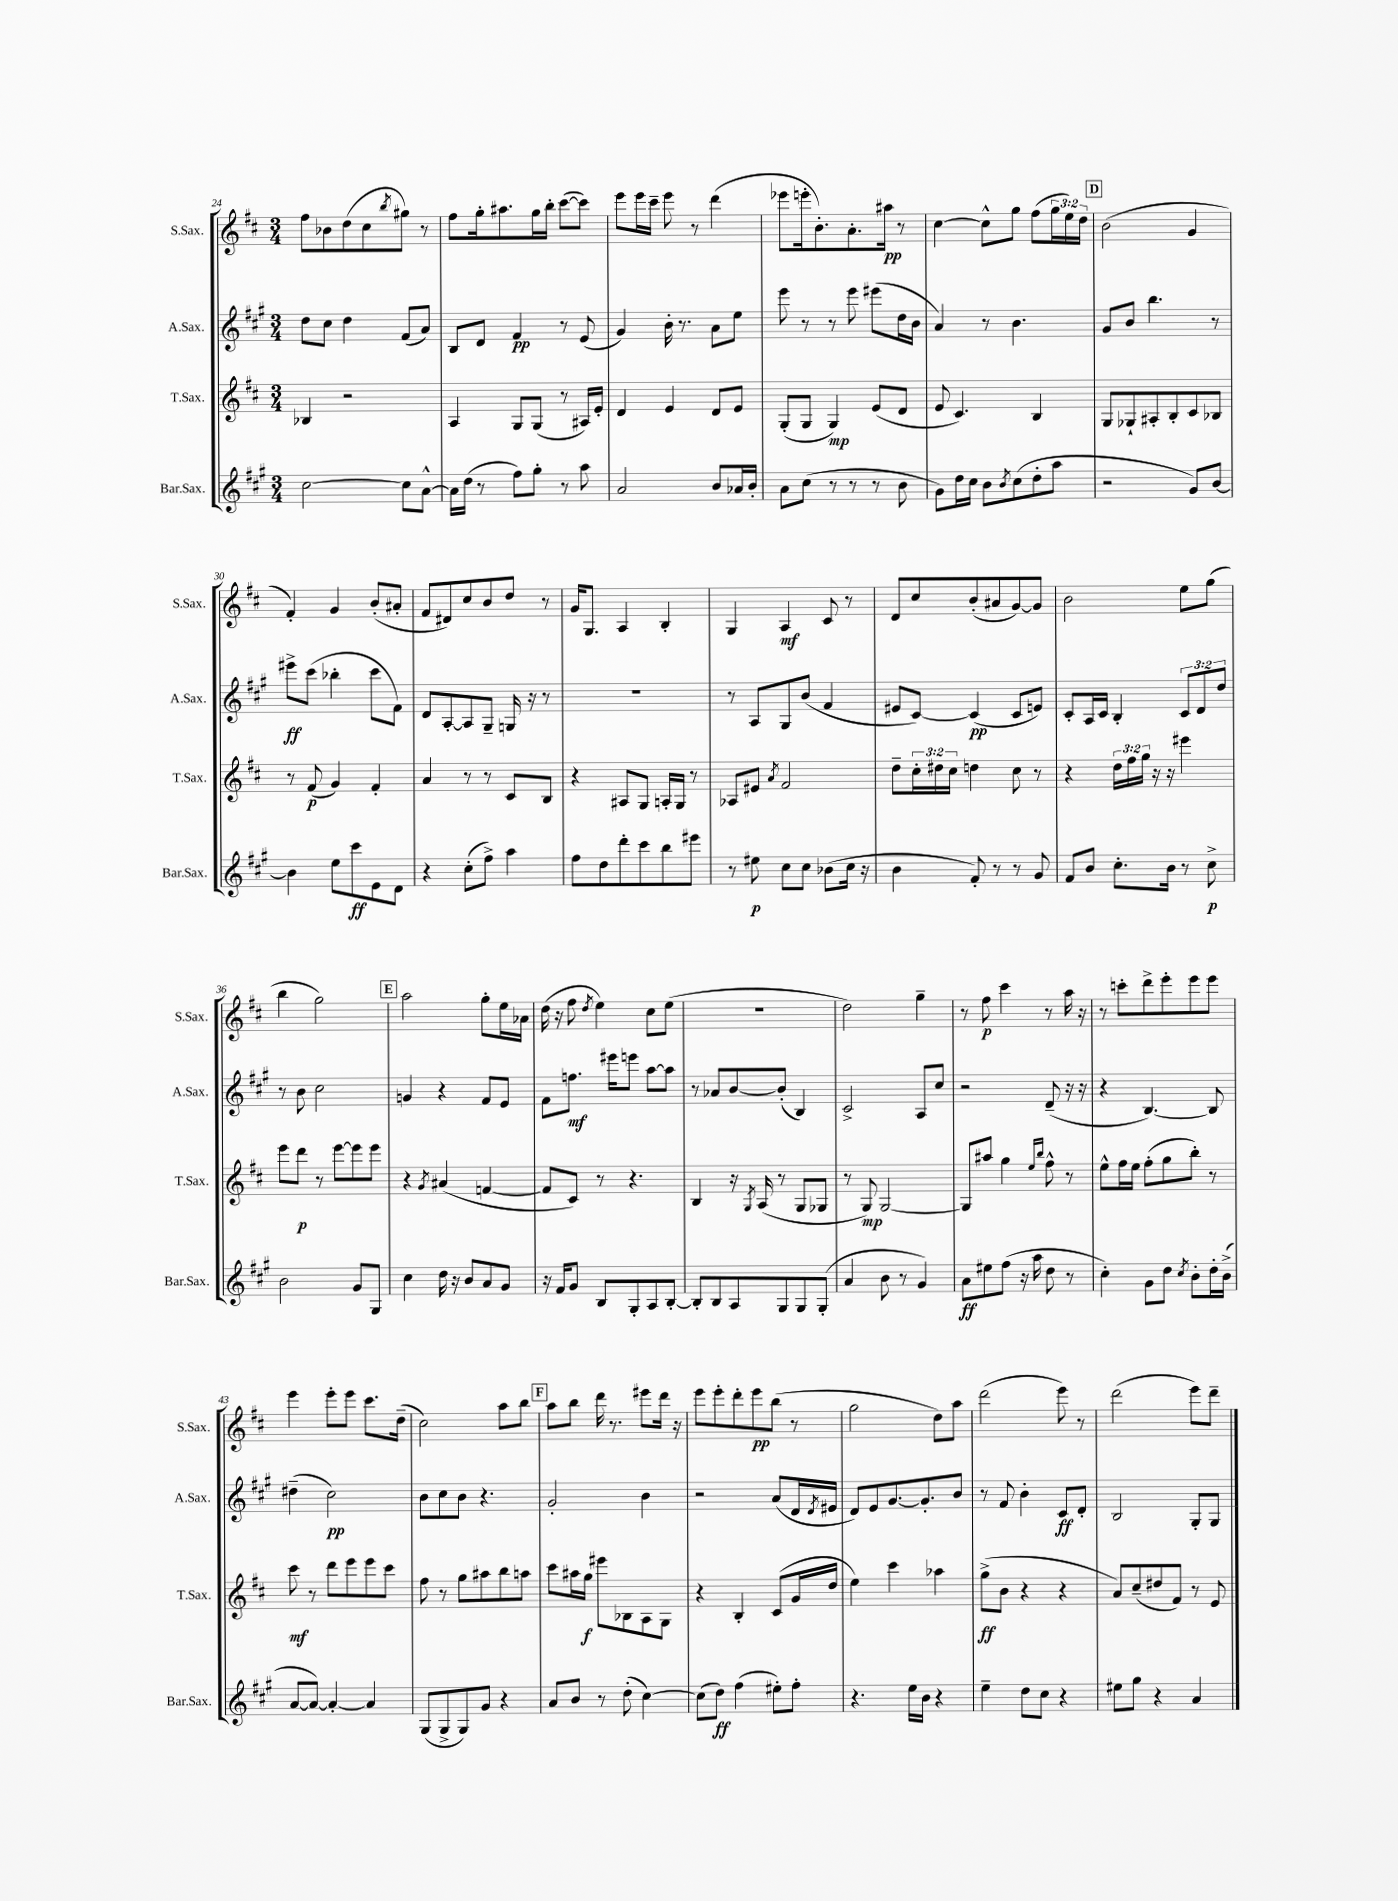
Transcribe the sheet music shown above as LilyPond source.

<<
\new StaffGroup <<
\new Staff = "s0" \with { instrumentName = "S.Sax." shortInstrumentName = "S.Sax." } {
    \clef treble \key d \major \numericTimeSignature \time 3/4 \override Staff.TupletNumber.text = #tuplet-number::calc-fraction-text
    fis''8 bes'8 d''8( cis''8 \acciaccatura { b''8 } gis''8) r8 |
    fis''8 g''16-. ais''8. g''16 b''16-. cis'''8~( cis'''8) |
    e'''8 e'''16 cis'''16-- e'''8 r8 d'''4( |
    ees'''8 e'''16-. b'8.-.) a'8.-. ais''16\pp r8 |
    cis''4~ cis''8-^ g''8 fis''8( \tuplet 3/2 { g''16 e''16) d''16 } |
    \mark \markup { \box "D" } b'2( g'4 |
    fis'4-.) g'4 b'8-.( ais'8-. |
    fis'8 dis'8) cis''8 b'8 d''8 r8 |
    g'16 g8. a4 b4-. |
    g4 a4\mf cis'8 r8 |
    d'8 cis''8 b'8-.( ais'8 g'8~) g'8 |
    b'2 e''8 g''8( |
    b''4 g''2) |
    \mark \markup { \box "E" } a''2 g''8-. e''16 aes'16 |
    d''16( r16 fis''8 \acciaccatura { d''8 } e''4) cis''8 e''8( |
    R2. |
    d''2) g''4-- |
    r8 fis''8\p cis'''4 r8 a''16 r16 |
    r8 c'''8-. d'''8-> e'''8-. e'''8 e'''8 |
    e'''4 e'''8-. e'''8 cis'''8. d''16--( |
    cis''2) a''8 b''8 |
    \mark \markup { \box "F" } a''8 b''8 d'''16 r8. eis'''8 d'''16 r16 |
    e'''8 e'''8-. d'''8-. e'''8\pp b''8( r8 |
    g''2 d''8) a''8 |
    d'''2( e'''8) r8 |
    d'''2( e'''8) d'''8-- \bar "|." |
}
\new Staff = "s1" \with { instrumentName = "A.Sax." shortInstrumentName = "A.Sax." } {
    \clef treble \key a \major \numericTimeSignature \time 3/4 \override Staff.TupletNumber.text = #tuplet-number::calc-fraction-text
    d''8 cis''8 d''4 fis'8( a'8) |
    b8 d'8 fis'4\pp r8 e'8( |
    gis'4) b'16-. r8. a'8 e''8 |
    e'''8 r8 r8 e'''8 eis'''8( d''16 b'16 |
    a'4) r8 b'4. |
    \mark \markup { \box "D" } gis'8 b'8 b''4. r8 |
    eis'''8->\ff cis'''8( bes''4-. cis'''8 fis'8) |
    d'8 a8~-. a8 gis8-- g16 r16 r8 |
    R2. |
    r8 a8 gis8 b'8( fis'4 |
    eis'8 cis'8~) cis'4\pp( cis'8 e'8) |
    cis'8-. a16 cis'16 b4-. \tuplet 3/2 { cis'8 d'8 d''8 } |
    r8 b'8 cis''2 |
    \mark \markup { \box "E" } g'4 r4 fis'8 e'8 |
    fis'8 f''8.\mf eis'''16 e'''8 a''8~ a''8 |
    r8 aes'8 b'8~ b'8-.( b4) |
    cis'2-> a8 cis''8 |
    r2 d'8--( r16 r16 |
    r4 b4.~) b8 |
    dis''4--( cis''2\pp) |
    b'8 cis''8 b'8 r4. |
    \mark \markup { \box "F" } gis'2-. b'4 |
    r2 a'8( d'16 \acciaccatura { d'8 } eis'16 |
    d'8) e'8 gis'8.~ gis'8.-. b'8 |
    r8 fis'8 b'4-. cis'8\ff d'8-. |
    b2 gis8-. gis8 \bar "|." |
}
\new Staff = "s2" \with { instrumentName = "T.Sax." shortInstrumentName = "T.Sax." } {
    \clef treble \key d \major \numericTimeSignature \time 3/4 \override Staff.TupletNumber.text = #tuplet-number::calc-fraction-text
    bes4 r2 |
    a4 g8 g8( r8 ais16) e'16-. |
    d'4 e'4 d'8 e'8 |
    g8-.( g8 g4\mp) e'8( d'8 |
    e'8 cis'4.) b4 |
    \mark \markup { \box "D" } g8 ges8-! ais8-. b8-. cis'8 bes8 |
    r8 fis'8\p( g'4) fis'4-. |
    a'4 r8 r8 cis'8 b8 |
    r4 ais8 g8 a16-. g16 r8 |
    aes8 eis'8 \acciaccatura { a'8 } fis'2 |
    d''8-- \tuplet 3/2 { cis''16-. dis''16 cis''16 } d''4 cis''8 r8 |
    r4 \tuplet 3/2 { d''16 fis''16 g''16 } r16 r16 eis'''4 |
    e'''8 d'''8\p r8 e'''8~ e'''8 e'''8 |
    \mark \markup { \box "E" } r4 \acciaccatura { g'8 } ais'4( f'4~ |
    f'8 cis'8) r8 r4. |
    b4 r16 \acciaccatura { g8 } a16( r8 g8 ges8 |
    r8 g8\mp) g2~ |
    g8 ais''8 g''4 \grace { e''16 b''16 } fis''8-^ r8 |
    e''8-^ fis''16 e''16 fis''8-.( g''8 b''8-.) r8 |
    cis'''8\mf r8 d'''8 e'''8 e'''8 cis'''8 |
    fis''8 r8 g''8 ais''8 b''8 a''8 |
    \mark \markup { \box "F" } cis'''8 ais''16 g''16\f eis'''8 bes8 a8 g8 |
    r4 b4-. cis'8( g'16 d''16 |
    e''4) cis'''4 aes''4 |
    g''8->\ff( b'8 r4 r4 |
    a'8) cis''8--( dis''8 fis'8) r8 e'8 \bar "|." |
}
\new Staff = "s3" \with { instrumentName = "Bar.Sax." shortInstrumentName = "Bar.Sax." } {
    \clef treble \key a \major \numericTimeSignature \time 3/4
    cis''2~ cis''8 a'8~-^ |
    a'16 d''16( r8 fis''8) gis''8-. r8 a''8 |
    a'2 b'8 aes'16 b'16-. |
    a'8 cis''8( r8 r8 r8 b'8 |
    gis'8) d''16 cis''16 b'8 \acciaccatura { b'8 } cis''8( d''8-. a''8 |
    \mark \markup { \box "D" } r2 gis'8) b'8~ |
    b'4 e''8 cis'''8\ff e'8 d'8 |
    r4 cis''8-.( fis''8->) a''4 |
    fis''8 d''8 d'''8-. cis'''8 b''8 eis'''8 |
    r8 eis''8\p cis''8 cis''8 bes'8( cis''16 r16 |
    b'4 fis'8-.) r8 r8 gis'8 |
    fis'8 b'8 cis''8.-. b'16 r8 cis''8->\p |
    b'2 gis'8 gis8 |
    \mark \markup { \box "E" } cis''4 d''16 r16 b'8 a'8 gis'8 |
    r16 fis'16 gis'8 b8 gis8-. a8 b8~-. |
    b8-. b8 a8 gis8 gis8 gis8-.( |
    a'4 b'8 r8 gis'4) |
    a'8\ff eis''8 fis''8( r16 a''16 d''8 r8 |
    cis''4-.) gis'8 d''8 \acciaccatura { cis''8 } b'8-. d''16-. b'16->( |
    a'8~ a'8~) a'4~-. a'4 |
    gis8( gis8-> gis8) gis'8 r4 |
    \mark \markup { \box "F" } a'8 b'8 r8 d''8-.( cis''4~) |
    cis''8( d''8\ff) fis''4( eis''8-.) fis''8-. |
    r4. e''16 b'16 r4 |
    e''4-- d''8 cis''8 r4 |
    eis''8 gis''8 r4 a'4 \bar "|." |
}
>>
>>
\layout { \context { \Score currentBarNumber = #24 } }
